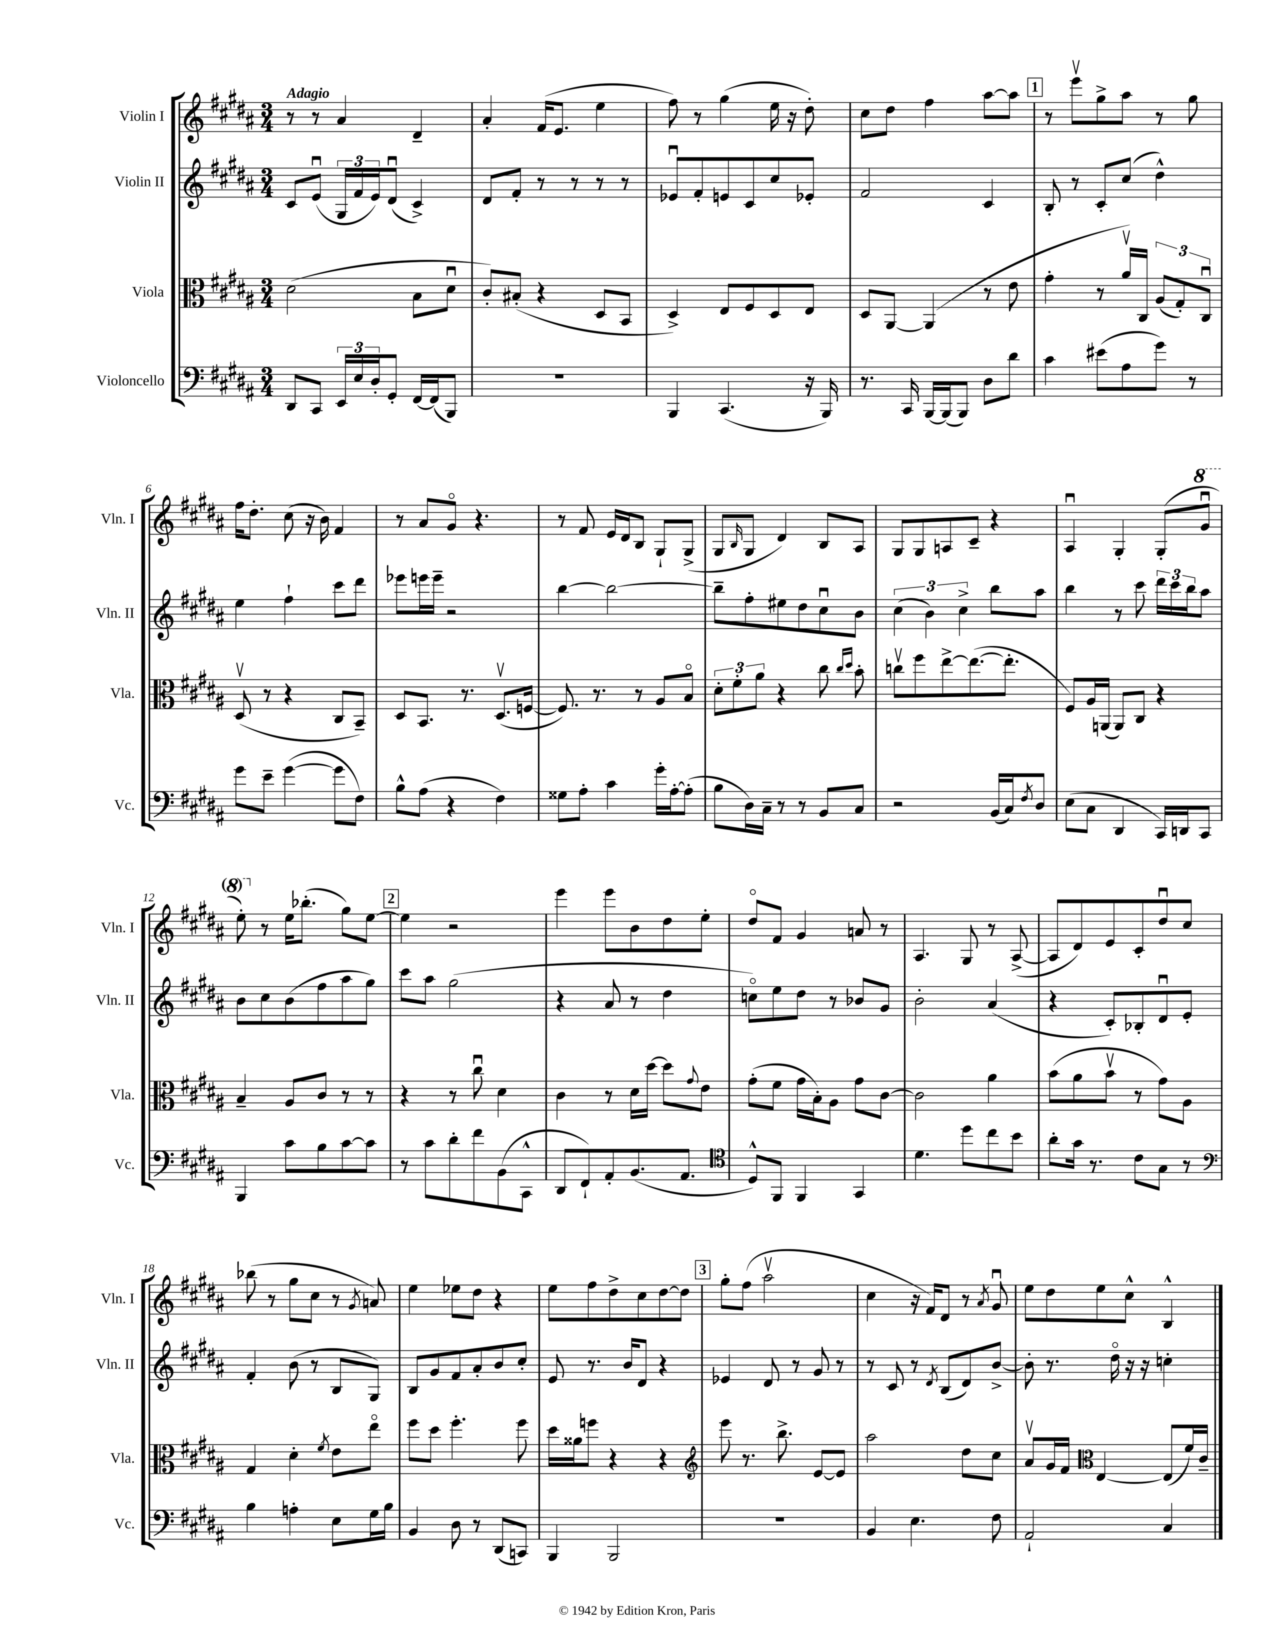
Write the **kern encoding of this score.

**kern	**kern	**kern	**kern
*part4	*part3	*part2	*part1
*staff4	*staff3	*staff2	*staff1
*I"Violoncello	*I"Viola	*I"Violin II	*I"Violin I
*I'Vc.	*I'Vla.	*I'Vln. II	*I'Vln. I
*clefF4	*clefC3	*clefG2	*clefG2
*k[f#c#g#d#a#]	*k[f#c#g#d#a#]	*k[f#c#g#d#a#]	*k[f#c#g#d#a#]
*M3/4	*M3/4	*M3/4	*M3/4
=1	=1	=1	=1
!	!	!	!LO:TX:a:B:t=Adagio
8DD#/L	(2d#\	8c#/L	8r
8CC#/J	.	(8eu/J	8r
24EE/LL	.	24G#/LL	4a#/
24E/	.	24f#/	.
24D#'/J	.	24e/J)	.
8GG#'/J	.	(8d#u/J	.
[16FF#/LL	8B\L	4c#^/)	4d#~/
(16FF#/J]	.	.	.
8BBB/J)	8d#u\J	.	.
=2	=2	=2	=2
2.r	8c#'/L)	8d#/L	4a#'/
.	(8B#X'/J	8f#'/J	.
.	4r	8r	(16f#/KL
.	.	.	8.e/J
.	.	8r	.
.	8D#/L	8r	4ee\
.	8BB/J	8r	.
=3	=3	=3	=3
4BBB/	4D#^/)	8e-Xu/L	8ff#\)
.	.	8f#'/	8r
(4.CC#/	8E/L	8en/	(4gg#\
.	8F#/	8c#/	.
.	8D#/	8cc#/	16ee\
.	.	.	16r
16r	8E/J	8e-X'/J	8dd#'\)
16BBB/)	.	.	.
=4	=4	=4	=4
8.r	8D#/L	2f#/	8cc#\L
.	[8AA#/J	.	8dd#\J
16CC#/	.	.	.
[16BBB/LL	(4AA#/]	.	4ff#\
(16BBB/J]	.	.	.
8BBB/J)	.	.	.
8D#\L	8r	4c#/	[8aa#\L
8d#\J	8e\	.	8aa#\J]
!!LO:REH:place=s1:t=1
=5	=5	=5	=5
4c#\	4g#'\	8B'/	8r
.	.	8r	8eeev\L
(8e#X\L	8r	8c#'/L	8gg#^\
8A#\	16a#v/LL)	(8cc#/J	8aa#\J
.	16C#/JJ	.	.
8g#\J)	(12A#/L	4dd#^^\)	8r
.	12G#'/)	.	.
8r	.	.	8gg#\
.	12C#u/J	.	.
!!LO:LB:g=z
=6	=6	=6	=6
8g#\L	(8D#v/	4ee\	16ff#\KL
.	.	.	8.dd#'\J
8e~\J	8r	.	.
([4g#\	4r	4ff#`\	(8cc#\
.	.	.	16r
.	.	.	16b\)
8g#\L]	8C#/L	8ccc#\L	4f#/
8F#\J)	8BB~/J)	8ddd#\J	.
=7	=7	=7	=7
8B^^\L	8D#/L	8eee-X\L	8r
(8A#\J	8.BB/J	16eeen\L	8a#/L
.	.	16eee~\JJ	.
4r	.	2r	8g#/J
.	8.r	.	.
.	.	.	4.r
4F#\)	(8.D#v/L	.	.
.	[16Fn/Jk	.	.
=8	=8	=8	=8
8G##X\L	8.F/])	[4bb\	8r
8A#'\J	.	.	8f#/
.	8.r	.	.
4c#\	.	2bb\_	16e/LL
.	.	.	16d#/J
.	8r	.	8B/J
16g#'\LL	8A#/L	.	8G#`/L
[16A#'\J	.	.	.
(8A#'\J]	8B/J	.	(8G#^/J
=9	=9	=9	=9
8B\L	12d#'\L	8bb~\L]	8G#/L
.	12f#'\	.	.
.	.	.	16qqB/
16D#\L)	.	8ff#'\	8G#/J
.	12a#\J	.	.
16C#~\JJ	.	.	.
8r	4r	8ee#X\	4d#/)
8r	.	8dd#\	.
8BB/L	8cc#\	8cc#u\	8B/L
.	16qqcc#/LL	.	.
.	16qqdd#/JJ	.	.
8C#/J	8b'\	8b\J	8A#/J
=10	=10	=10	=10
2r	8ccnv\L	(6cc#\	8G#/L
.	8ff#\	.	8G#/
.	.	6b\)	.
.	[8ee^\	.	8An/
.	.	6cc#^\	.
.	(8.ee\_	.	8c#~/J
(16BB/LL	.	8bb\L	4r
16C#/J)	8.ee'\J]	.	.
8qF#/	.	.	.
8D#/J	.	8aa#\J	.
=11	=11	=11	=11
(8E\L	8F#/L)	4bb\	4A#u/
8C#\J	16A#/L	.	.
.	(16AAn/JJ	.	.
4DD#/	8AA/L)	8r	4G#'/
.	8C#/J	8ccc#\	.
16CC#/LL)	4r	24ddd#\LL	(8G#'/L
.	.	24ccc#\	.
16DDn/J	.	.	.
.	.	24bb\J	.
*	*	*	*8va
8CC#/J	.	8aa#\J	8gg#u/J
!!LO:LB:g=z
=12	=12	=12	=12
4BBB/	4B~/	8b\L	8eee'\)
*	*	*	*X8va
.	.	8cc#\	8r
8c#\L	8A#/L	(8b\	16ee\KL
.	.	.	(8.bb-X'\J
8B\	8c#/J	8ff#\	.
[8c#\	8r	8aa#\	8gg#\L)
8c#\J]	8r	8gg#\J)	[8ee\J
!!LO:REH:place=s1:t=2
=13	=13	=13	=13
8r	4r	8ccc#\L	4ee\]
8c#\L	.	8aa#\J	.
8d#'\	8r	(2gg#\	2r
8f#\	8cc#u\	.	.
(8BB\	4d#\	.	.
8CC#^^\J	.	.	.
=14	=14	=14	=14
8DD#/L	4c#\	4r	4eee\
8FF#`/)	.	.	.
8AA#'/	8r	8a#/	8eee\L
(8.BB/	16d#\LL	8r	8b\
.	[16dd#\JJ	.	.
.	8dd#\L]	4dd#\	8dd#\
8.AA#/J	.	.	.
.	8qqg#/	.	.
.	8e\J	.	8ee'\J
=15	=15	=15	=15
*clefC4	*	*	*
8D#^^/L)	(8g#'\L	8ccn\L)	8dd#/L
8FF#/J	8f#\J	8ee\	8f#/J
4FF#/	16g#\LL	8dd#\J	4g#/
.	16B'\J)	.	.
.	8A#\J	8r	.
4GG#/	8g#\L	8b-X/L	8an/
.	[8c#\J	8g#/J	8r
=16	=16	=16	=16
4.d#\	2c#\]	2b'\	4.A#/
8dd#\L	.	.	8G#/
8cc#\	4a#\	(4a#/	8r
8b\J	.	.	([8A#^/
=17	=17	=17	=17
8a#'\L	(8b\L	4r	8A#/L]
16g#\Jk	8a#\	.	8d#/)
8.r	.	.	.
.	8bv\J	8c#'/L)	8e/
8c#\L	8r	8B-X'/	8c#'/
8G#\J	8g#\L)	8d#u/	8dd#u/
8r	8A#\J	8e'/J	8cc#/J
!!LO:LB:g=z
=18	=18	=18	=18
*clefF4	*	*	*
4B\	4G#/	4f#'/	(8bb-X\
.	.	.	8r
4An'\	4d#'\	(8b\	8gg#\L
.	.	8r	8cc#\J
.	8qf#/	.	.
8E\L	8e\L	8B/L	8r
.	.	.	8qg#/
16G#\L	8ee\J	8G#/J)	8an/)
16B\JJ	.	.	.
=19	=19	=19	=19
4BB/	8ff#\L	8B/L	4ee\
.	8dd#\J	8g#/	.
8D#\	4.ff#'\	8f#/	8ee-X\L
8r	.	8a#'/	8dd#\J
(8DD#/L	.	8b/	4r
8CCn/J)	8ff#\	8cc#'/J	.
=20	=20	=20	=20
4BBB/	16dd#\LL	8e/	8ee\L
.	16a##X\J	.	.
.	8ffn\J	8.r	8ff#\
2BBB/	4r	.	8dd#^\
.	.	16b/KL	.
.	.	8d#/J	8cc#\
.	4r	4r	[8dd#\
.	.	.	8dd#\J]
!!LO:REH:place=s1:t=3
=21	=21	=21	=21
*	*clefG2	*	*
2.r	8eee\	4e-X/	8gg#'\L
.	8.r	.	(8ff#\J
.	.	8d#/	2aa#v\
.	8.bb^\	.	.
.	.	8r	.
.	[8e/L	8g#/	.
.	8e/J]	8r	.
=22	=22	=22	=22
4BB/	2aa#\	8r	4cc#\
.	.	8c#/	.
4.E\	.	8r	16r
.	.	.	16f#/KL)
.	.	8qd#/	.
.	.	(8B/L	8d#/J
.	8dd#\L	8d#/)	8r
.	.	.	8qa#/
8F#\	8cc#\J	[8b^/J	8g#u/
=23	=23	=23	=23
2AA#`/	8a#v/L	8b'\]	8ee\L
.	16g#/L	8.r	8dd#\
.	16f#/JJ	.	.
*	*clefC3	*	*
.	[4E/	.	8ee\
.	.	16dd#\	.
.	.	16r	8cc#^^\J
.	.	16r	.
4C#/	(8E/L]	4ccn'\	4B^^/
.	16f#/L)	.	.
.	16c#~/JJ	.	.
==	==	==	==
*-	*-	*-	*-
